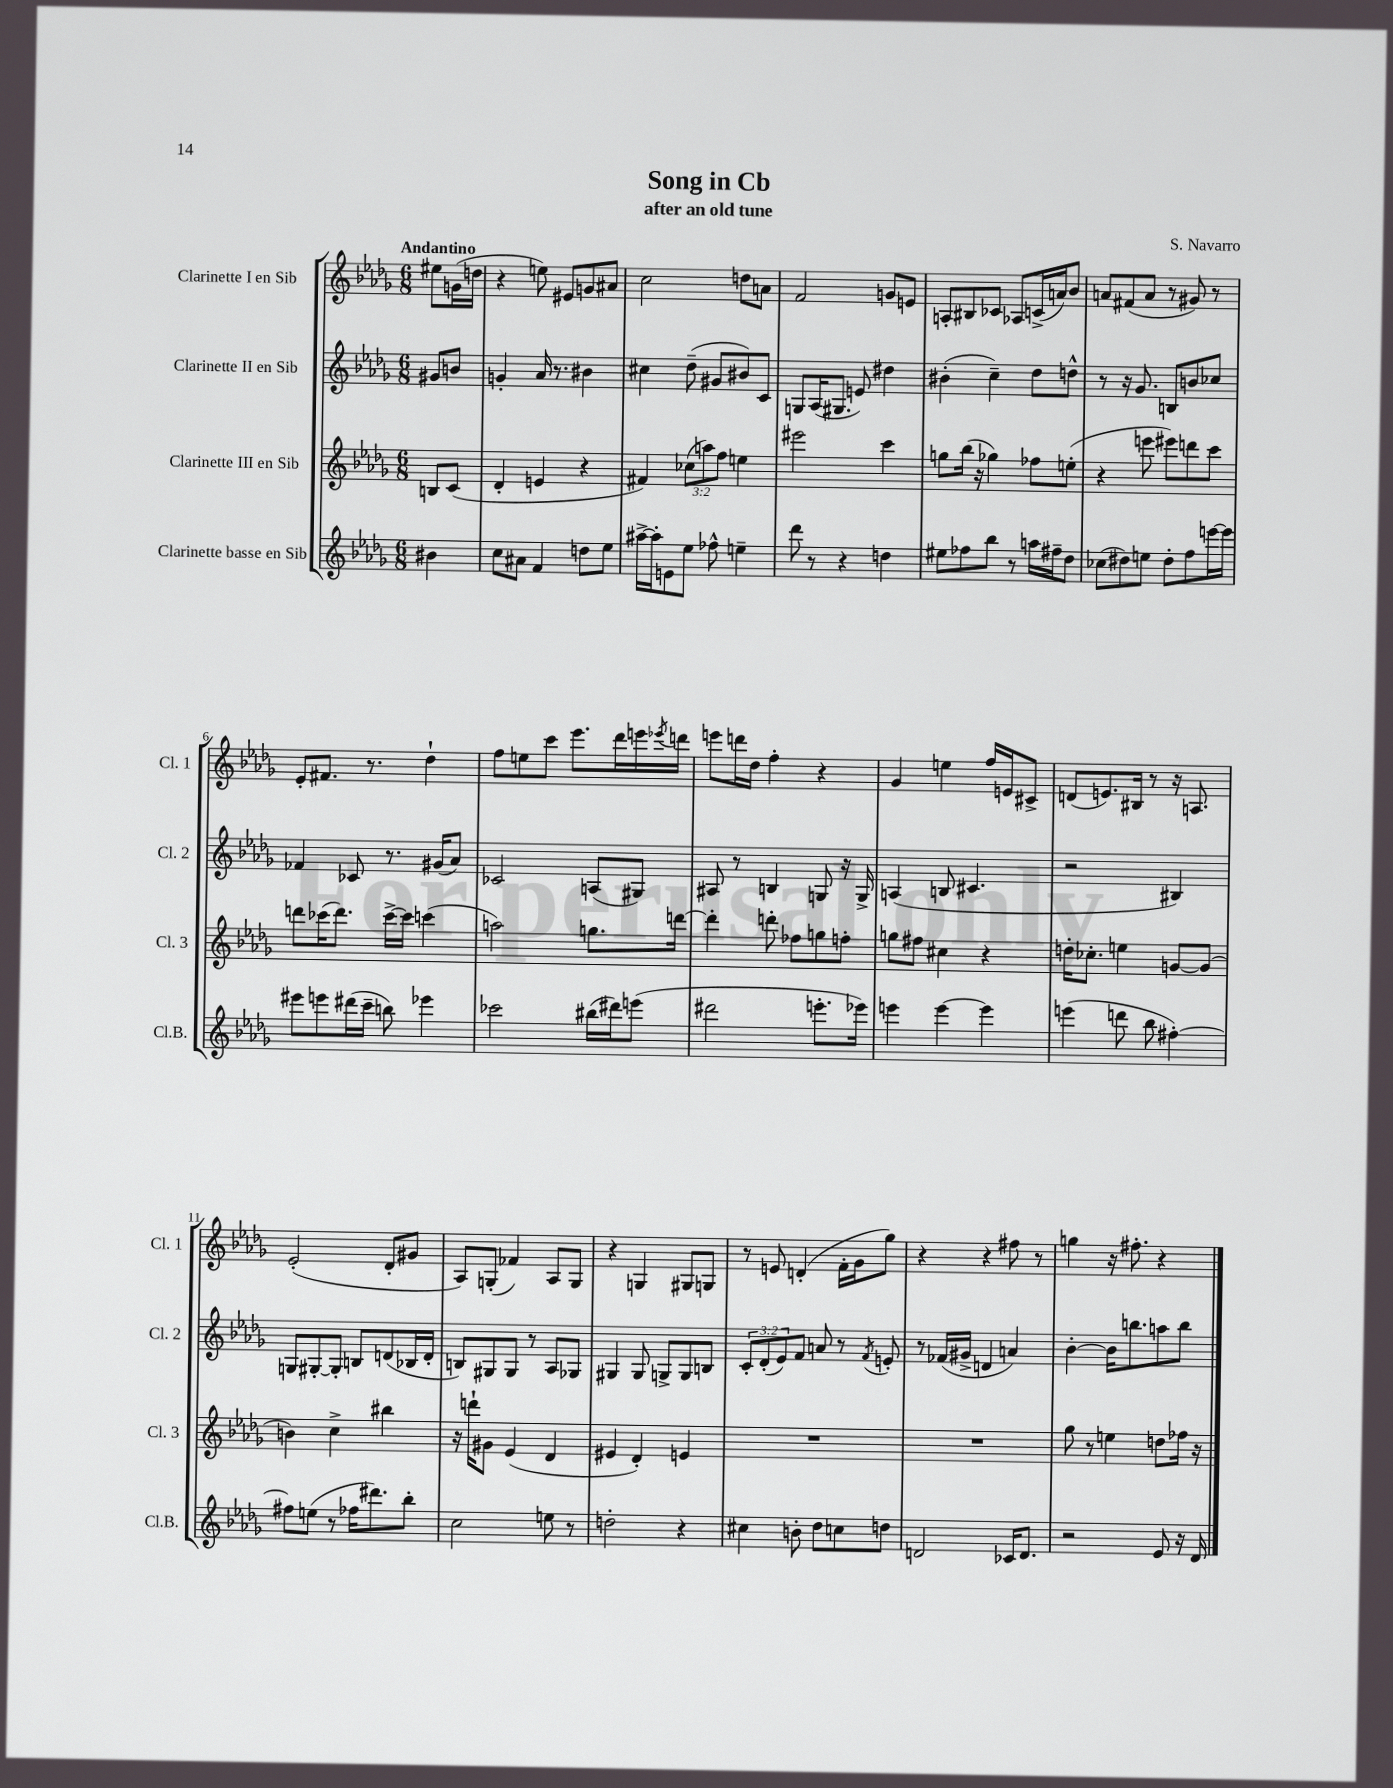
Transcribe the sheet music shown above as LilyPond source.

\header { title = "Song in Cb" composer = "S. Navarro" subtitle = "after an old tune" }
<<
\new StaffGroup <<
\new Staff = "s0" \with { instrumentName = "Clarinette I en Sib" shortInstrumentName = "Cl. 1" } {
    \clef treble \key des \major \numericTimeSignature \time 6/8 \partial 4 \tempo "Andantino"
    eis''8 g'16( d''16 |
    r4 e''8) eis'8 g'8 ais'8 |
    c''2 d''8 a'8 |
    f'2 g'8 e'8 |
    a8-. bis8 ces'8 aes8 c'16->( a'16) bes'8 |
    a'8 fis'8( a'8 r8 gis'8) r8 |
    ees'8-. fis'8. r8. des''4-! |
    f''8 e''8 c'''8 ees'''8. des'''16 e'''16 \acciaccatura { ees'''8 } d'''16 |
    e'''8 d'''16 des''16 f''4-. r4 |
    ges'4 e''4 f''16 e'16 cis'8-> |
    d'8( e'8.) bis16 r8 r16 a8. |
    ees'2-.( des'8-. gis'8 |
    aes8) g8-.( fes'4) aes8 g8 |
    r4 g4 gis8 g8 |
    r8 e'8 d'4-.( f'16-. ges'16 ges''8) |
    r4 r4 fis''8 r8 |
    g''4 r16 fis''8.-. r4 \bar "|." |
}
\new Staff = "s1" \with { instrumentName = "Clarinette II en Sib" shortInstrumentName = "Cl. 2" } {
    \clef treble \key des \major \numericTimeSignature \time 6/8 \override Staff.TupletNumber.text = #tuplet-number::calc-fraction-text \partial 4
    gis'8 b'8 |
    g'4-. aes'16 r8. bis'4 |
    cis''4 des''8--( gis'8 bis'8) c'8 |
    g8 aes16( gis8. e'8) dis''4 |
    bis'4-.( c''4--) des''8 d''8-^ |
    r8 r16 ges'8. b8 b'8 ces''8 |
    fes'4 ces'8 r8. gis'16( aes'8) |
    ces'2 a8( gis8) |
    ais8 r8 b4 g8 r16 g16-> |
    a4( b8 cis'4. |
    r2 bis4) |
    g8 gis8~-. gis8-. b8 d'8( bes16 d'16-. |
    b8) gis8 gis8 r8 aes8 ges8 |
    gis4 gis8 g8-> g8 b8 |
    \tuplet 3/2 { c'8-. des'8-.( ees'8) } f'8 a'8 r8 \acciaccatura { f'8 } e'8-. |
    r8 fes'16( gis'16-> d'4 a'4) |
    bes'4~-. bes'16 b''8. a''8 b''8 \bar "|." |
}
\new Staff = "s2" \with { instrumentName = "Clarinette III en Sib" shortInstrumentName = "Cl. 3" } {
    \clef treble \key des \major \numericTimeSignature \time 6/8 \override Staff.TupletNumber.text = #tuplet-number::calc-fraction-text \partial 4
    b8 c'8( |
    des'4-. e'4 r4 |
    fis'4) \tuplet 3/2 { ces''8( a''8) f''8 } e''4 |
    eis'''2 c'''4 |
    g''8 bes''16( r16 ges''4) fes''8 e''8-.( |
    r4 e'''8 eis'''8) d'''8 c'''8 |
    d'''8 ces'''16( d'''8.) ces'''16~-> ces'''16 c'''4( |
    a''2) g''8. d'''16~ |
    d'''4-. d'''8-. fes''8 g''8 f''8-. |
    g''8 fis''8 cis''4 r4 |
    d''16-. ces''8.-. e''4 g'8~ g'8( |
    b'4) c''4-> bis''4 |
    r16 d'''16-! gis'8 ees'4( des'4 |
    eis'4 des'4-.) e'4 |
    R2. |
    R2. |
    ges''8 r8 e''4 d''8 fes''16 r16 \bar "|." |
}
\new Staff = "s3" \with { instrumentName = "Clarinette basse en Sib" shortInstrumentName = "Cl.B." } {
    \clef treble \key des \major \numericTimeSignature \time 6/8 \partial 4
    bis'4 |
    c''8 ais'8 f'4 d''8 ees''8 |
    ais''16~-> ais''16-. e'8 ees''8 fes''8-^ e''4-- |
    des'''8 r8 r4 d''4 |
    eis''8 fes''8 bes''8 r8 a''16 fis''16-- des''8 |
    ces''8( dis''8) e''8 dis''8-. f''8 e'''16~ e'''16 |
    eis'''8 e'''8 dis'''16( c'''16-- b''8) ees'''4 |
    ces'''2 bis''16( dis'''16) e'''8( |
    dis'''2 e'''8.-. ees'''16) |
    e'''4 e'''4~ e'''4 |
    e'''4( d'''8 bes''8 fis''4~-.) |
    fis''8 e''8( r8 fes''16 dis'''8.) bes''8-. |
    c''2 e''8 r8 |
    d''2-. r4 |
    cis''4 b'8-. des''8 c''8 d''8 |
    d'2 ces'16 d'8. |
    r2 ees'8 r16 des'16 \bar "|." |
}
>>
>>
